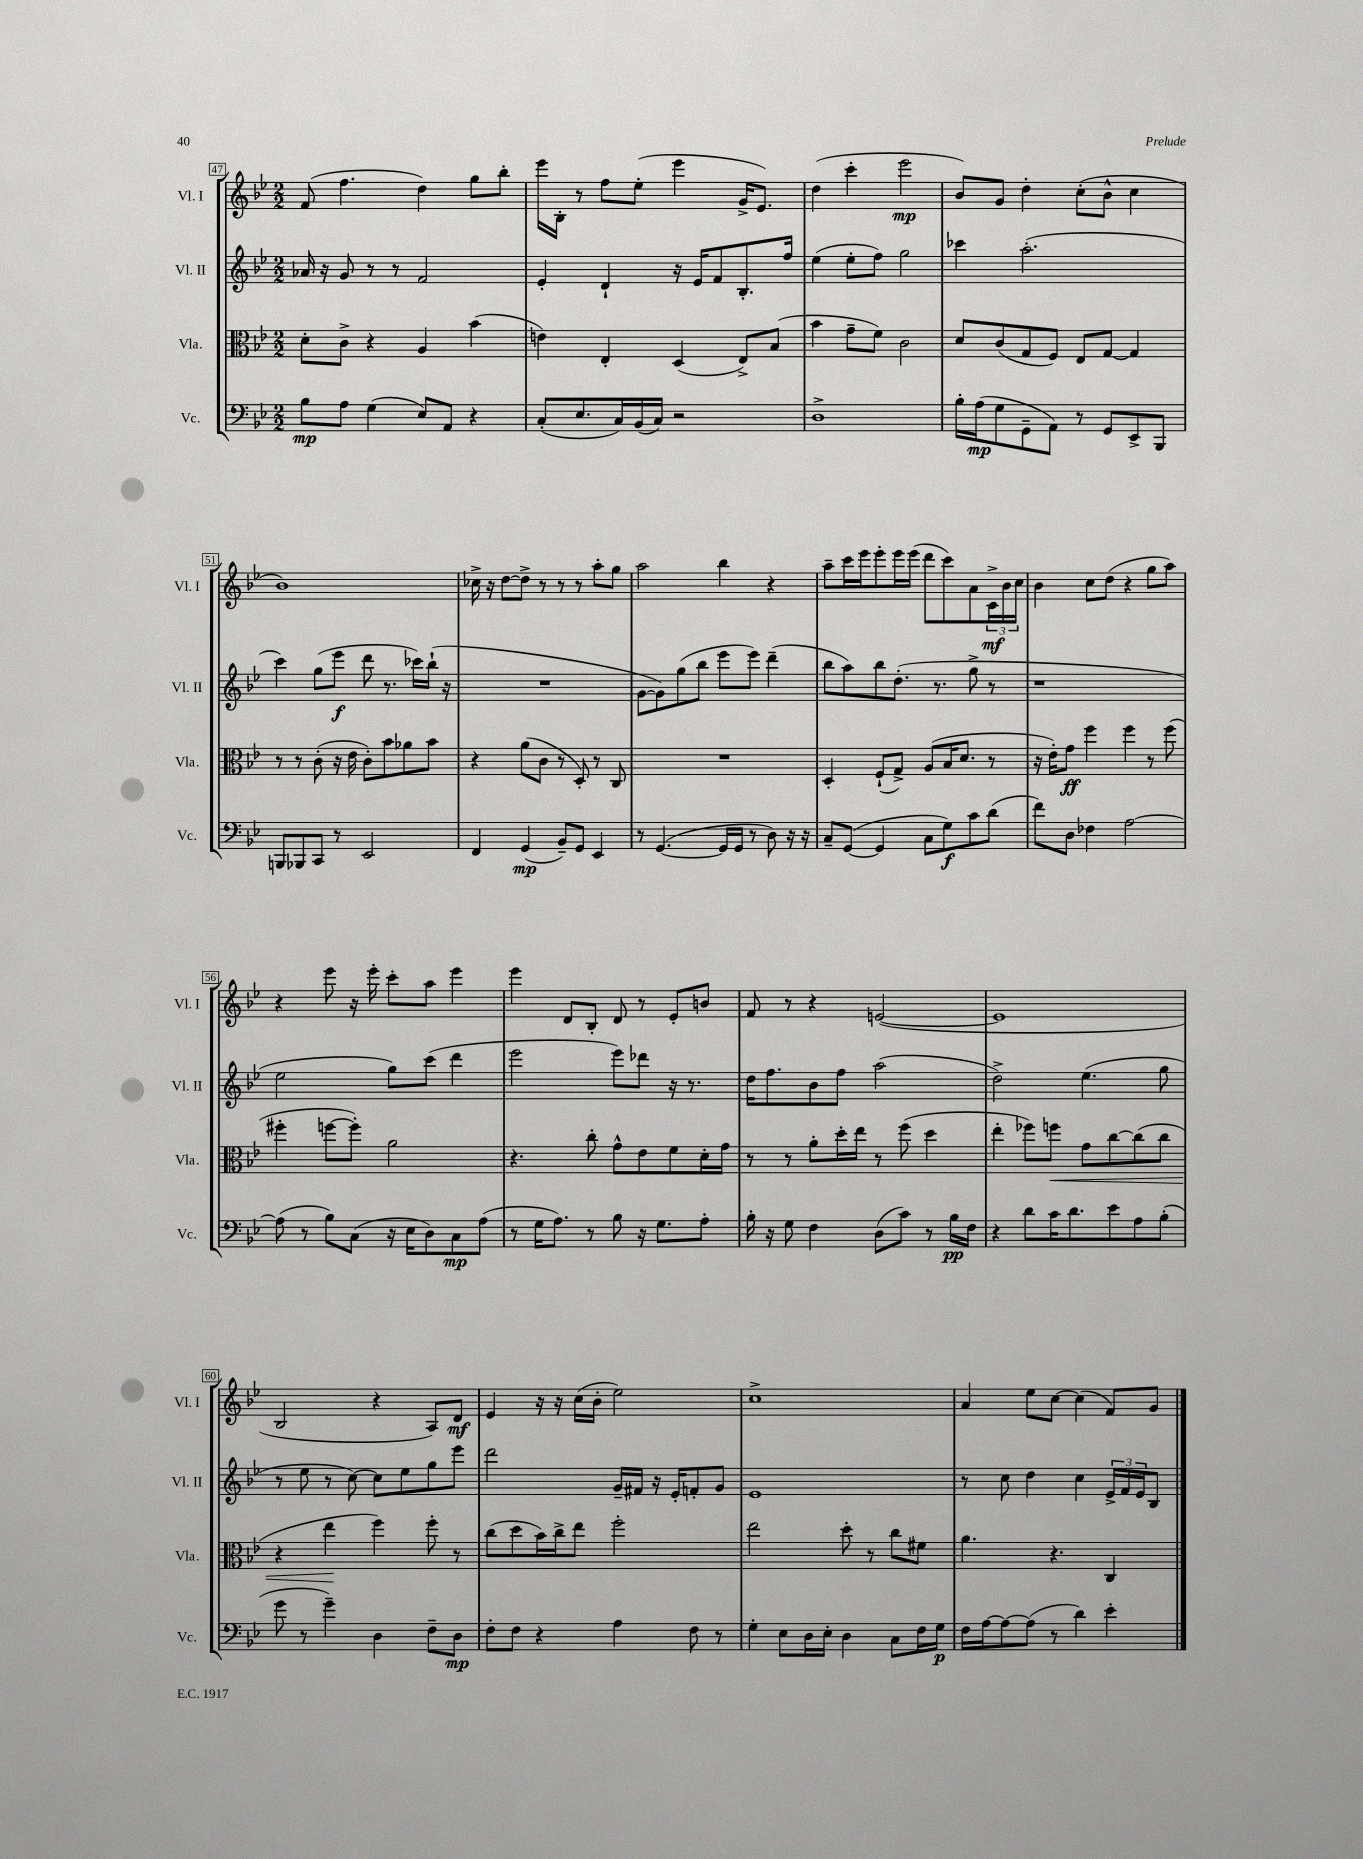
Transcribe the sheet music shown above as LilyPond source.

<<
\new StaffGroup <<
\new Staff = "s0" \with { instrumentName = "Vl. I" shortInstrumentName = "Vl. I" } {
    \clef treble \key bes \major \numericTimeSignature \time 2/2
    f'8( f''4. d''4) g''8 bes''8-. |
    ees'''16 bes16-. r8 f''8 ees''8-.( ees'''4 g'16-> ees'8.) |
    d''4( c'''4-. ees'''2\mp |
    bes'8) g'8 d''4-. c''8-.( bes'8-^ c''4 |
    bes'1) |
    ces''16-> r16 d''8~ d''8-> r8 r8 r8 a''8-. g''8 |
    a''2 bes''4 r4 |
    a''8-- c'''16 ees'''16 ees'''8-. ees'''16 ees'''16( d'''8 c'''8) a'8 \tuplet 3/2 { c'16->\mf bes'16 c''16 } |
    bes'4 c''8 d''8( r4 g''8 a''8) |
    r4 ees'''8 r16 ees'''16-. c'''8-. a''8 ees'''4 |
    ees'''4 d'8 bes8-. d'8 r8 ees'8-. b'8 |
    f'8 r8 r4 e'2~( |
    e'1 |
    bes2 r4 a8) d'8\mf |
    ees'4 r16 r16 c''16( bes'16-. ees''2) |
    c''1-> |
    a'4 ees''8 c''8~ c''4( f'8) g'8 \bar "|." |
}
\new Staff = "s1" \with { instrumentName = "Vl. II" shortInstrumentName = "Vl. II" } {
    \clef treble \key bes \major \numericTimeSignature \time 2/2
    aes'16 r16 g'8 r8 r8 f'2 |
    ees'4-. d'4-! r16 ees'16 f'8 bes8.-. f''16 |
    ees''4( ees''8-. f''8) g''2 |
    ces'''4 a''2.-.( |
    c'''4) g''8( ees'''8\f d'''8 r8. ces'''16) bes''16-!( r16 |
    R1 |
    g'8~ g'8) g''8( bes''8 ees'''8 ees'''8) d'''4--( |
    bes''8 a''8) bes''8 d''8.-.( r8. g''8-> r8 |
    r1 |
    ees''2 g''8) c'''8( d'''4 |
    ees'''2 ees'''8) des'''8 r16 r8. |
    d''16 f''8. bes'8 f''8 a''2( |
    d''2->) ees''4.( g''8 |
    r8 ees''8 r8 c''8~) c''8 ees''8 g''8 ees'''8 |
    d'''2 g'16-- fis'16 r16 ees'16-. f'8-. g'8 |
    ees'1 |
    r8 c''8 d''4 c''4 \tuplet 3/2 { ees'16-> f'16 ees'16 } bes8 \bar "|." |
}
\new Staff = "s2" \with { instrumentName = "Vla." shortInstrumentName = "Vla." } {
    \clef alto \key bes \major \numericTimeSignature \time 2/2
    d'8-. c'8-> r4 a4 bes'4( |
    e'4) ees4-. d4( ees8->) bes8( |
    bes'4 g'8-- f'8) c'2 |
    d'8 c'8( g8 f8) ees8 g8~ g4 |
    r8 r8 c'8-.( r16 ees'16 c'8-.) bes'8 aes'8 bes'8 |
    r4 a'8( c'8 r8 d8-.) r8 c8 |
    R1 |
    d4-. f8-!( g8->) a8( bes16 d'8. r8 |
    r16 ees'16-.) g'8\ff f''4 f''4 r8 f''8( |
    fis''4-. f''8~ f''8-.) a'2 |
    r4. c''8-. g'8-^ ees'8 f'8 d'16-. g'16 |
    r8 r8 a'8-. d''16-. ees''16 r8 f''8( d''4 |
    ees''4-. fes''8) f''8\< g'8 c''8~ c''8( c''8 |
    r4 ees''4\! f''4) f''8-. r8 |
    c''8( d''8 bes'16) c''16-> ees''8 f''2-. |
    ees''2 d''8-. r8 c''8 fis'8 |
    a'4. r4. c4 \bar "|." |
}
\new Staff = "s3" \with { instrumentName = "Vc." shortInstrumentName = "Vc." } {
    \clef bass \key bes \major \numericTimeSignature \time 2/2
    bes8\mp a8 g4( ees8) a,8 r4 |
    c8-.( ees8. c16) bes,16( c16) r2 |
    d1-> |
    bes16-. a16\mp( g8 g,8-- a,8) r8 g,8 ees,8-> bes,,8 |
    b,,8 bes,,8 c,8 r8 ees,2 |
    f,4 g,4\mp( bes,8--) g,8 ees,4 |
    r8 g,4.~( g,16 g,16 r8 d8) r16 r16 |
    c8-- g,8~( g,4 c8 g8\f) c'8 d'8( |
    f'8) d8 fes4 a2~ |
    a8( r8 bes8) c8( r16 ees16 d8) c8\mp a8( |
    r8 g16 a8.) r8 bes8 r16 g8. a8-. |
    bes16-. r16 g8 f4 d8( c'8) r8 bes16\pp f16 |
    r4 d'8 c'16 d'8. ees'8 a8 bes8-.( |
    g'8 r8 g'4--) d4 f8-- d8\mp |
    f8-. f8 r4 a4 f8 r8 |
    g4-. ees8 d16 ees16-. d4 c8 f16 g16\p |
    f16 a16~ a8~ a8( r8 d'4) ees'4-. \bar "|." |
}
>>
>>
\layout { \context { \Score currentBarNumber = #47 \override BarNumber.stencil = #(make-stencil-boxer 0.1 0.3 ly:text-interface::print) } }
